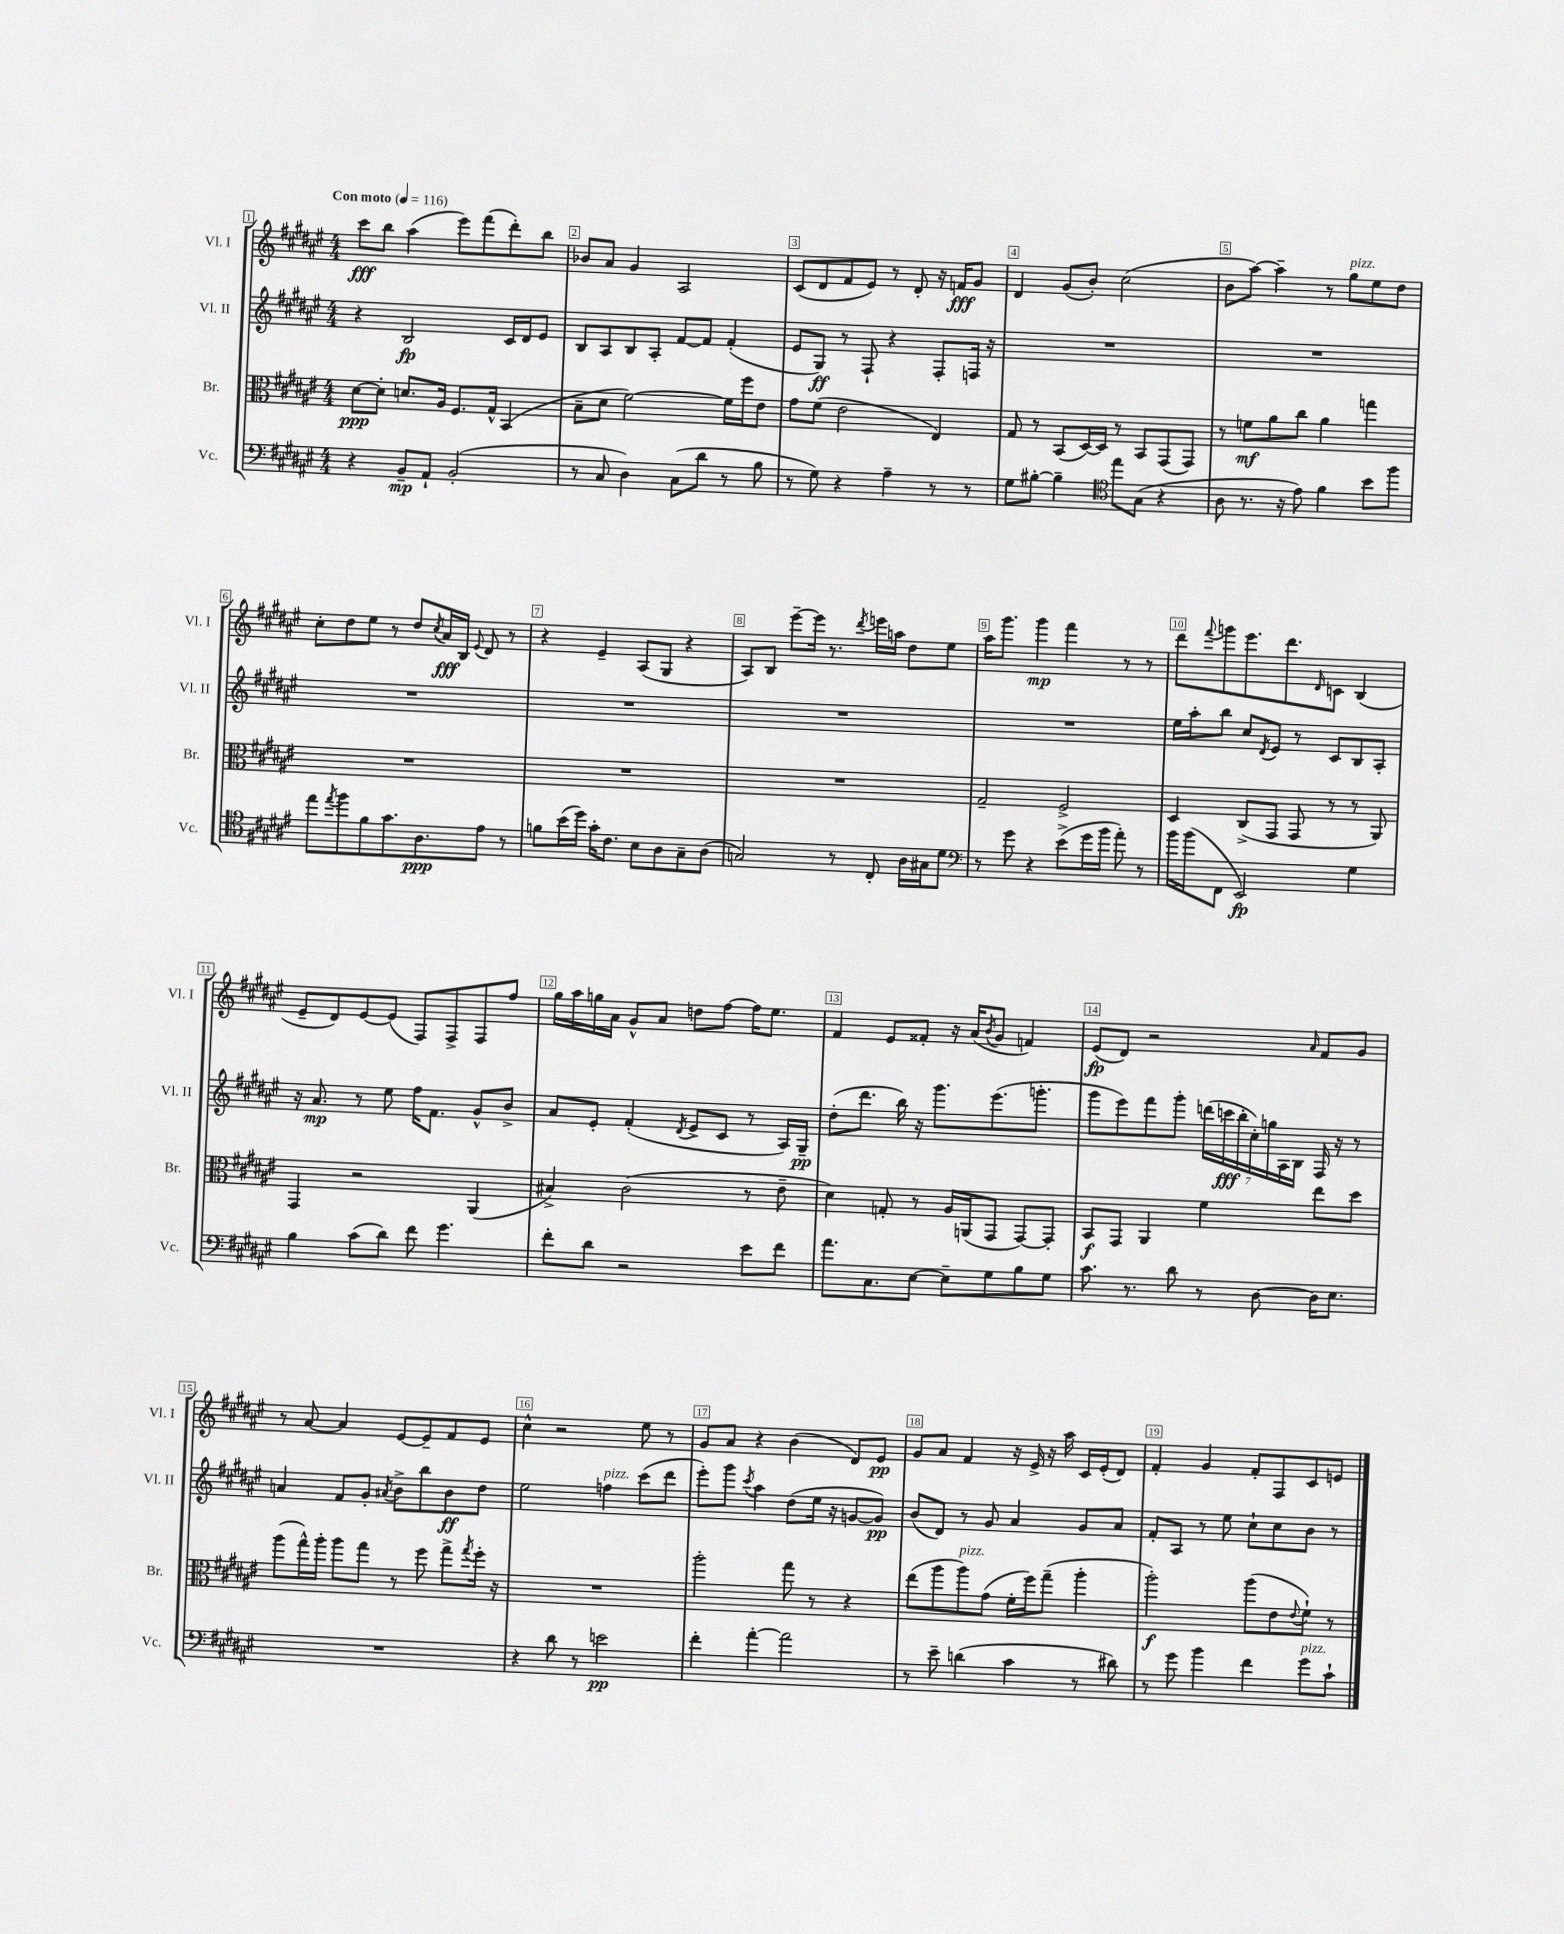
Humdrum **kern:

**kern	**kern	**kern	**kern
*staff4	*staff3	*staff2	*staff1
*clefF4	*clefC3	*clefG2	*clefG2
*k[f#c#g#d#a#e#]	*k[f#c#g#d#a#e#]	*k[f#c#g#d#a#e#]	*k[f#c#g#d#a#e#]
*M4/4	*M4/4	*M4/4	*M4/4
*MM116	*MM116	*MM116	*MM116
4r	[8d#\L	4r	8ccc#\L
.	8d#'\]J	.	8bb\J
8BB~/L	8.d/L	2B/	(4aa#\
8AA#`/J	.	.	.
.	16A#/Jk	.	.
(2BB'/	8.F#/L	.	8eee#\L)
.	.	.	(8fff#\
.	16G#^^/Jk	.	.
.	(4BB/	16c#/LL	8ddd#'\)
.	.	16d#/J	.
.	.	8e#/J	8bb\J
=	=	=	=
8r	8B~\L	8B/L	8b-/L
8C#/	8d#\J	8A#/	8a#/J
4D#\)	[2f#\)	8B/	4g#/
.	.	8A#'/J	.
(8C#\L	.	[8f#/L	2A#/
8d#\J	.	8f#/]J	.
8r	16f#\]LL	(4f#'/	.
.	16ff#\J	.	.
8B\	8e#\J	.	.
=	=	=	=
8r	8g#\L	8e#/L	(8c#/L
8G#\)	(8f#\J	8G#/J)	8d#/
4r	2e#\	8r	8f#/
.	.	8F#`/	8e#/J)
4A#~\	.	4r	8r
.	.	.	8d#'/
8r	4E#/)	8F#'/L	16r
.	.	.	16f/LK
8r	.	16F/Jk	8g#/J
.	.	16r	.
=	=	=	=
8G#\L	8G#/	1r	4d#/
[8B#'\J	8r	.	.
4B#~\]	(8BB/L	.	(8g#/L
.	[16D#/L)	.	8b'/J)
.	16D#/]JJ	.	.
*clefC4	*	*	*
8ee#\L	8r	.	(2cc#\
(8G#\J	8BB/L	.	.
4r	(8GG#/	.	.
.	8GG#/J)	.	.
=	=	=	=
8A#\	8r	1r	8b\L
8.r	8f\L	.	[8aa#\J)
.	8a#\	.	4aa#~\]
16r	.	.	.
8e#\)	8cc#\J	.	.
4f#\	4a#\	.	8r
.	.	.	8gg#\L
8b\L	4gg\	.	8ee#\
8ff#\J	.	.	8dd#\J
=	=	=	=
8ee#\L	1r	1r	8cc#'\L
8qee#/	.	.	.
8ff#\	.	.	8dd#\
8f#\	.	.	8ee#\J
8.g#\	.	.	8r
.	.	.	8dd#/L
8.A#\	.	.	.
.	.	.	8qcc#/
.	.	.	16a#/L
.	.	.	16B/JJ
.	.	.	8qqe#/
8e#\J	.	.	8d#/
8r	.	.	8r
=	=	=	=
8f\L	1r	1r	4r
(16b\L	.	.	.
16dd#\JJ)	.	.	.
16g#'\LK	.	.	4e#~/
8.c#\J	.	.	.
8B\L	.	.	(8A#/L
8A#\	.	.	8G#/J
8G#~\	.	.	4r
(8A#\J	.	.	.
=	=	=	=
2G/)	1r	1r	8A#/L)
.	.	.	8B/J
.	.	.	[8eee#~\L
.	.	.	16eee#\]Jk
.	.	.	8.r
8r	.	.	.
.	.	.	8qddd#/
8C#'/	.	.	16eee\LL
.	.	.	16aa\JJ
16A#\LL	.	.	8dd#\L
16G#\J	.	.	.
8d#\J	.	.	8ee#\J
=	=	=	=
*clefF4	*	*	*
8r	2G#~/	1r	16aa#\LK
.	.	.	8.ggg#\J
8g#\	.	.	.
4r	.	.	4ggg#\
(8e#^\L	2F#^/	.	4fff#\
16g#\L	.	.	.
16b\JJ	.	.	.
8a#'\)	.	.	8r
8r	.	.	8r
=	=	=	=
16b\LL	4D#/	16ee#\LL	8ddd#\L
(16b\J	.	16aa#'\J	.
.	.	.	8qqfff#/
8FF#\J	.	8bb\J	8ggg\
2EE#/)	(8C#^/L	8cc#/L	8.eee#\
.	.	8qd#/	.
.	8GG#/J	8e#/J	.
.	.	.	8.ddd#\
.	8GG#/	8r	.
.	.	.	16qqd#/
.	8r	8c#/L	8c\J
4G#\	8r	8B/	(4B/
.	8AA#/)	8A#'/J	.
=	=	=	=
4B\	4GG#/	16r	8e#~/L
.	.	8.a#/	.
.	.	.	8d#/)
(8c#\L	2r	8r	[8e#/
8d#\J)	.	8ee#\	(8e#/]J
8f#\	.	16ff#\LK	8F#/L)
.	.	8.f#\J	.
4.g#\	.	.	8F#^/
.	(4AA#/	8g#^^/L	8F#/
.	.	8b^/J	8ff#/J
=	=	=	=
8f#'\L	4B#^/)	8a#/L	16gg#\LL
.	.	.	16aa#\
8d#\J	.	8e#'/J	16gg\
.	.	.	16a#\JJ
2r	(2c#\	(4f#'/	8g#^^/L
.	.	.	8a#/J
.	.	8qd#/	.
.	.	8e#^/L	8dd\L
.	.	8c#/J	[8ff#\J
8e#\L	8r	8r	16ff#\]LK
.	.	.	8.ee#\J
8f#\J	8e#~\	16A#/LL)	.
.	.	16G#~/JJ	.
=	=	=	=
8.a#\L	4d#\)	(8dd#'\L	4f#/
.	.	8.ddd#\J	.
8.C#\	.	.	.
.	8G'/	.	8e#/L
.	.	16bb\)	.
[8E#\J	8r	16r	8f##'/J
.	.	8.ggg#\L	.
8E#~\]L	16A#/LL	.	16r
.	(16AA/J	.	(16a#/LK
.	.	.	8qb/
8G#\	8GG#/J	(8.eee#\	8g#/J
8B\	[8GG#/L)	.	4f/)
.	.	8.ggg'\J	.
8G#\J	8GG#'/]J	.	.
=	=	=	=
8.c#\	8BB/L	8ggg#\L	(8e#/L
.	8GG#/J	8eee#\)	8d#/J)
8.r	.	.	.
.	4AA#/	8fff#\	2r
8d#\	.	8ggg#'\J	.
8r	4f#\	(28ddd\LL	.
.	.	28ccc\	.
.	.	28bb'\	.
.	.	28cc#'\)	.
[8D#\	.	.	.
.	.	28gg\	.
.	.	28A#\	.
.	.	28B\JJ	.
.	.	.	16qqa#/
16D#\]LK	8ee#\L	16F#/	8f#/L
8.E#\J	.	16r	.
.	8dd#\J	8r	8g#/J
=	=	=	=
1r	(8aa#\L	4a/	8r
.	16gg#^^\L)	.	[8a#/
.	16aa#'\JJ	.	.
.	8aa#\L	8f#/L	4a#/]
.	8gg#\J	8g#'/J	.
.	.	8qa#/	.
.	8r	8b^\L	[8e#/L
.	8ff#\	8bb\	8e#~/]
.	8gg#^\L	8b\	8f#/
.	8qgg#/	.	.
.	16ff#'\Jk	8dd#\J	8e#/J
.	16r	.	.
=	=	=	=
4r	1r	2ee#\	4cc#^^\
8d#\	.	.	2r
8r	.	.	.
2e\	.	4ff\	.
.	.	(8ccc#\L	8ee#\
.	.	8ddd#\J	8r
=	=	=	=
4f#'\	2aa#'\	8eee#'\L)	8g#/L
.	.	8ggg#\J	8a#/J
.	.	8qccc#/	.
[4a#'\	.	4aa#\	4r
2a#\]	8gg#\	(8dd#\L	(4b\
.	8r	16ee#\Jk	.
.	.	16r	.
.	4r	[8g/L	8d#/L)
.	.	8g/]J)	8e#/J
=	=	=	=
8r	(8ee#\L	(8b/L	8g#/L
8e#~\	8aa#\	8d#/J)	8a#/J
(4d\	8aa#\)	8r	4f#/
.	(8g#\J	8g#/	.
4c#\	16f#'\LL	4a#/	16r
.	16ff#\J)	.	16e#^/
.	(8gg#~\J	.	16r
.	.	.	16aa#\
8r	4aa#'\	8g#/L	16c#/LL
.	.	.	(16e#'/J
8d#\)	.	8a#/J	8d#/J)
=	=	=	=
8r	2aa#'\)	8f#'/L	4f#'/
8g#\	.	8A#/J	.
4b\	.	8r	4g#/
.	.	8ee#\	.
4f#\	(8aa#\L	8cc#`\L	8f#'/L
.	8e#\	8cc#\	8F#/
.	8qqe#/	.	.
8g#\L	8f#`\J)	8b\J	8c#/
8c#`\J	8r	8r	8e/J
==	==	==	==
*-	*-	*-	*-
